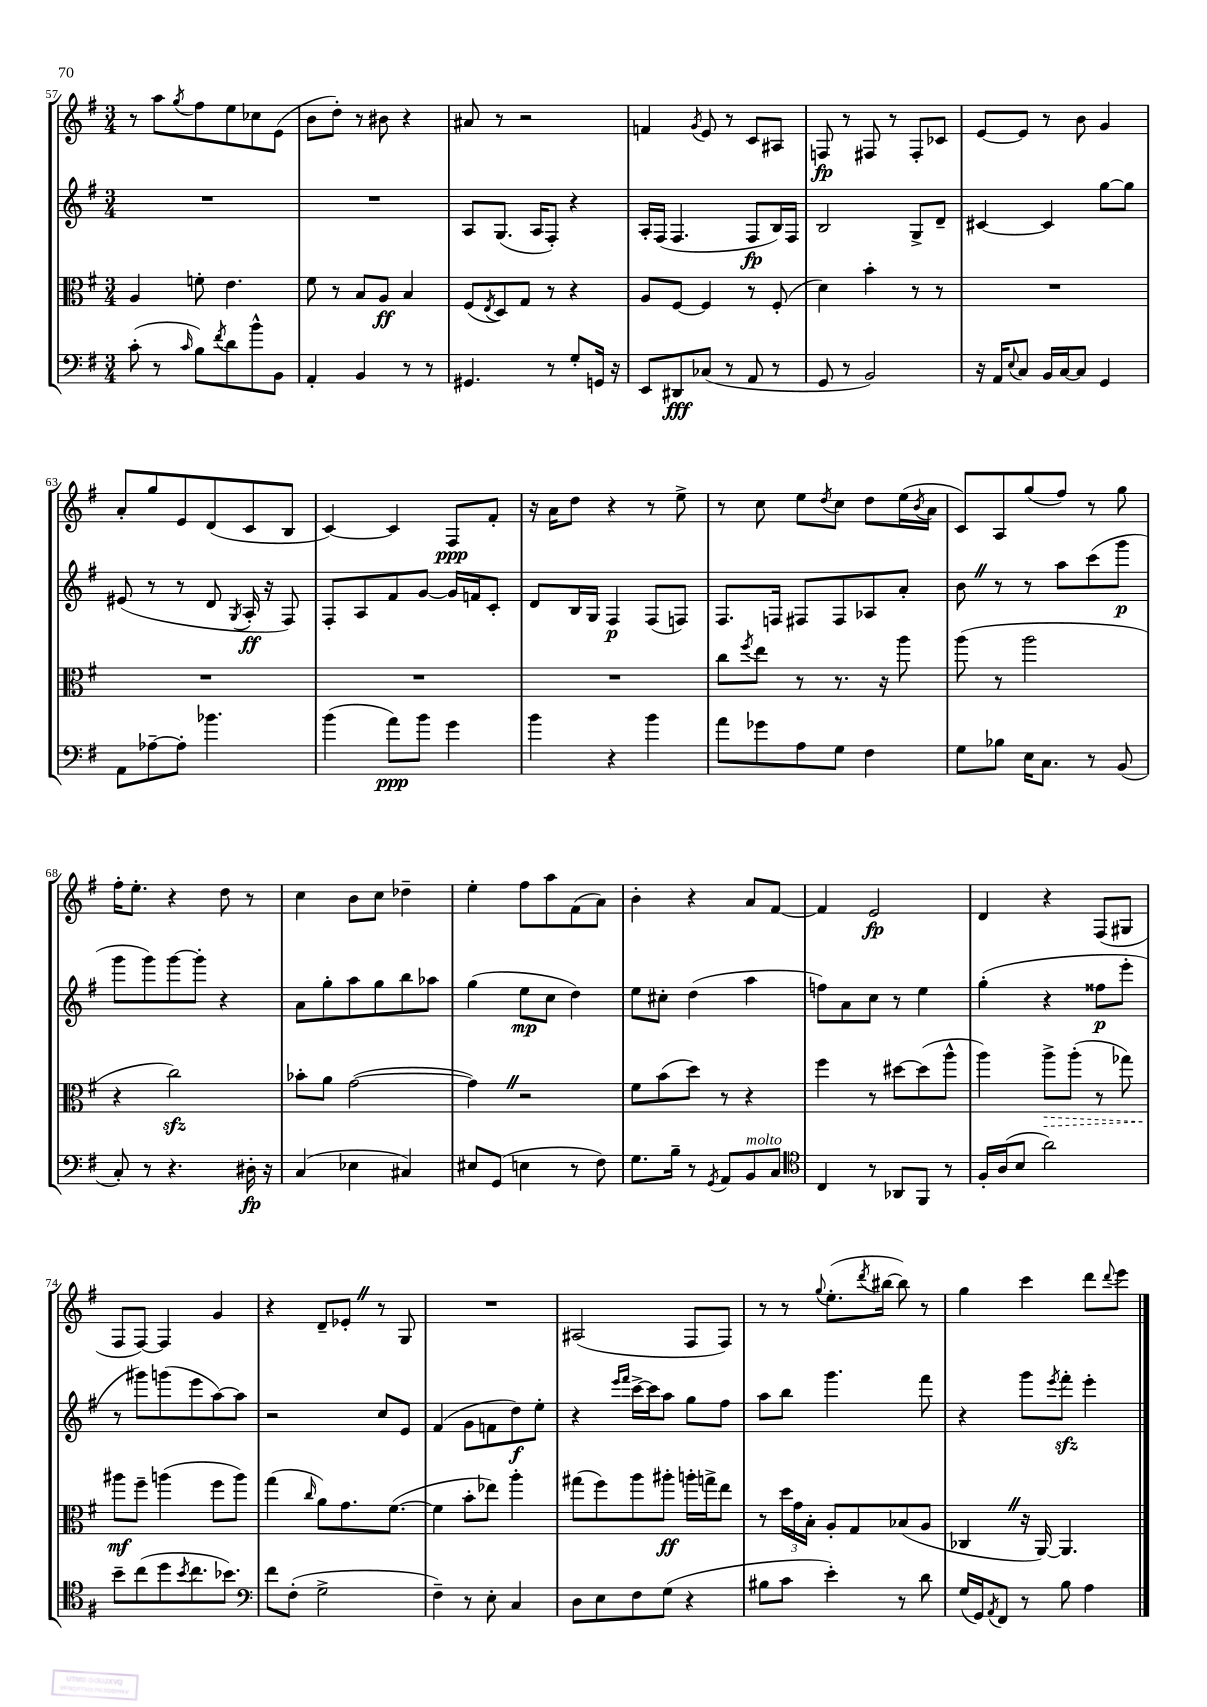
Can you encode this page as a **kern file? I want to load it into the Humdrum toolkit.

**kern	**dynam	**kern	**dynam	**kern	**dynam	**kern	**dynam
*part4	*part4	*part3	*part3	*part2	*part2	*part1	*part1
*staff4	*staff4	*staff3	*staff3	*staff2	*staff2	*staff1	*staff1
*clefF4	*	*clefC3	*	*clefG2	*	*clefG2	*
*k[f#]	*	*k[f#]	*	*k[f#]	*	*k[f#]	*
*M3/4	*	*M3/4	*	*M3/4	*	*M3/4	*
=57	=57	=57	=57	=57	=57	=57	=57
(8c'\	.	4A/	.	2.r	.	8r	.
8r	.	.	.	.	.	8aa\L	.
16qqc/	.	.	.	.	.	8qgg/	.
8B\L)	.	8fn'\	.	.	.	8ff#\	.
8qf#/	.	.	.	.	.	.	.
8d\	.	4.e\	.	.	.	8ee\	.
8b^^\	.	.	.	.	.	8cc-X\	.
8BB\J	.	.	.	.	.	(8e\J	.
=58	=58	=58	=58	=58	=58	=58	=58
4AA'/	.	8f#\	.	2.r	.	8b\L	.
.	.	8r	.	.	.	8dd'\J)	.
4BB/	.	8B/L	.	.	.	8r	.
.	.	8A/J	ff	.	.	8b#X\	.
8r	.	4B/	.	.	.	4r	.
8r	.	.	.	.	.	.	.
=59	=59	=59	=59	=59	=59	=59	=59
4.GG#X/	.	(8F#/L	.	8A/L	.	8a#X/	.
.	.	8qE/	.	.	.	.	.
.	.	8D/)	.	(8.G/J	.	8r	.
.	.	8G/J	.	.	.	2r	.
.	.	.	.	16A/KL	.	.	.
8r	.	8r	.	8F#'/J)	.	.	.
8G'/L	.	4r	.	4r	.	.	.
16GGn/Jk	.	.	.	.	.	.	.
16r	.	.	.	.	.	.	.
=60	=60	=60	=60	=60	=60	=60	=60
8EE/L	.	8A/L	.	16A'/LL	.	4fn/	.
.	.	.	.	(16F#/JJ	.	.	.
8DD#X/	fff	[8F#/J	.	4.F#/	.	.	.
.	.	.	.	.	.	8qg/	.
(8C-X/J	.	4F#/]	.	.	.	8e/	.
8r	.	.	.	.	.	8r	.
8AA/	.	8r	.	8F#/L	fp	8c/L	.
8r	.	(8F#'/	.	16B/L)	.	8A#X/J	.
.	.	.	.	16F#/JJ	.	.	.
=61	=61	=61	=61	=61	=61	=61	=61
8GG/	.	4d\)	.	2B/	.	8Fn/	fp
8r	.	.	.	.	.	8r	.
2BB/)	.	4b'\	.	.	.	8F#X/	.
.	.	.	.	.	.	8r	.
.	.	8r	.	8G^/L	.	8F#'/L	.
.	.	8r	.	8d~/J	.	8c-X/J	.
=62	=62	=62	=62	=62	=62	=62	=62
16r	.	2.r	.	[4c#X/	.	[8e/L	.
16AA/KL	.	.	.	.	.	.	.
8qqE/	.	.	.	.	.	.	.
8C/J	.	.	.	.	.	8e/J]	.
16BB/LL	.	.	.	4c#/]	.	8r	.
[16C/J	.	.	.	.	.	.	.
8C/J]	.	.	.	.	.	8b\	.
4GG/	.	.	.	[8gg\L	.	4g/	.
.	.	.	.	8gg\J]	.	.	.
!!LO:LB:g=z
=63	=63	=63	=63	=63	=63	=63	=63
8AA\L	.	2.r	.	(8e#X/	.	8a'/L	.
[8A-X~\	.	.	.	8r	.	8gg/	.
8A-'\J]	.	.	.	8r	.	8e/	.
4.b-X\	.	.	.	8d/	.	(8d/	.
.	.	.	.	8qG/	.	.	.
.	.	.	.	16A'/	ff	8c/	.
.	.	.	.	16r	.	.	.
.	.	.	.	8F#/)	.	8B/J	.
=64	=64	=64	=64	=64	=64	=64	=64
(4b\	.	2.r	.	8F#'/L	.	[4c/)	.
.	.	.	.	8A/	.	.	.
8a\L)	ppp	.	.	8f#/	.	4c/]	.
8b\J	.	.	.	[8g/J	.	.	.
4g\	.	.	.	16g/LL]	.	8F#/L	ppp
.	.	.	.	16fn/J	.	.	.
.	.	.	.	8c'/J	.	8f#'/J	.
=65	=65	=65	=65	=65	=65	=65	=65
4b\	.	2.r	.	8d/L	.	16r	.
.	.	.	.	.	.	16a\KL	.
.	.	.	.	16B/L	.	8dd\J	.
.	.	.	.	16G/JJ	.	.	.
4r	.	.	.	4F#/	p	4r	.
4b\	.	.	.	(8F#/L	.	8r	.
.	.	.	.	8Fn/J)	.	8ee^\	.
=66	=66	=66	=66	=66	=66	=66	=66
8a\L	.	8cc\L	.	8.F#/L	.	8r	.
.	.	8qff#/	.	.	.	.	.
8g-X\	.	8ee\J	.	.	.	8cc\	.
.	.	.	.	16Fn/Jk	.	.	.
8A\	.	8r	.	8F#X/L	.	8ee\L	.
.	.	.	.	.	.	8qdd/	.
8G\J	.	8.r	.	8F#/	.	8cc\J	.
4F#\	.	.	.	8A-X/	.	8dd\L	.
.	.	16r	.	.	.	.	.
.	.	8aa\	.	8a'/J	.	(16ee\L	.
.	.	.	.	.	.	8qb/	.
.	.	.	.	.	.	16a\JJ	.
=67	=67	=67	=67	=67	=67	=67	=67
8G\L	.	(8aa\	.	8bZ\	.	8c/L)	.
8B-X\J	.	8r	.	8r	.	8A/	.
16E\KL	.	2aa\	.	8r	.	(8gg/	.
8.C\J	.	.	.	.	.	.	.
.	.	.	.	8aa\L	.	8ff#/J)	.
8r	.	.	.	(8ccc\	.	8r	.
(8BB/	.	.	.	8ggg\J	p	8gg\	.
!!LO:LB:g=z
=68	=68	=68	=68	=68	=68	=68	=68
8C'/)	.	4r	.	8ggg\L	.	16ff#'\KL	.
.	.	.	.	.	.	8.ee'\J	.
8r	.	.	.	8ggg\)	.	.	.
4.r	.	2cczz\)	.	[8ggg\	.	4r	.
.	.	.	.	8ggg'\J]	.	.	.
.	.	.	.	4r	.	8dd\	.
16D#X'\	fp	.	.	.	.	8r	.
16r	.	.	.	.	.	.	.
=69	=69	=69	=69	=69	=69	=69	=69
(4C/	.	8b-X'\L	.	8a\L	.	4cc\	.
.	.	8a\J	.	8gg'\	.	.	.
4E-X\	.	([2g\	.	8aa\	.	8b\L	.
.	.	.	.	8gg\	.	8cc\J	.
4C#X/)	.	.	.	8bb\	.	4dd-X~\	.
.	.	.	.	8aa-X\J	.	.	.
=70	=70	=70	=70	=70	=70	=70	=70
8E#X/L	.	4gZ\])	.	(4gg\	.	4ee'\	.
(8GG/J	.	.	.	.	.	.	.
4En\	.	2r	.	8ee\L	mp	8ff#\L	.
.	.	.	.	8cc\J	.	8aa\	.
8r	.	.	.	4dd\)	.	(8f#\	.
8F#\)	.	.	.	.	.	8a\J)	.
=71	=71	=71	=71	=71	=71	=71	=71
8.G\L	.	8f#\L	.	8ee\L	.	4b'\	.
.	.	(8b\	.	8cc#X'\J	.	.	.
16B~\Jk	.	.	.	.	.	.	.
8r	.	8dd\J)	.	(4dd\	.	4r	.
8qGG/	.	.	.	.	.	.	.
8AA/L	.	8r	.	.	.	.	.
!LO:TX:a:i:t=molto	!	!	!	!	!	!	!
8BB/	.	4r	.	4aa\	.	8a/L	.
8C/J	.	.	.	.	.	[8f#/J	.
=72	=72	=72	=72	=72	=72	=72	=72
*clefC4	*	*	*	*	*	*	*
4C/	.	4ff#\	.	8ffn\L)	.	4f#/]	.
.	.	.	.	8a\	.	.	.
8r	.	8r	.	8cc\J	.	2e/	fp
8AA-X/L	.	[8dd#X\L	.	8r	.	.	.
8FF#/J	.	(8dd#\]	.	4ee\	.	.	.
8r	.	8aa^^\J	.	.	.	.	.
=73	=73	=73	=73	=73	=73	=73	=73
16F#'/LL	.	4aa\)	.	(4gg'\	.	4d/	.
(16A/J	.	.	.	.	.	.	.
8B/J	.	.	.	.	.	.	.
!	!	!	!LO:HP:b	!	!	!	!
2a\)	.	8aa^\L	>	4r	.	4r	.
.	.	(8aa'\J	.	.	.	.	.
.	.	8r	.	8ff##X\L	p	(8F#/L	.
.	.	8gg-X\)	.	8eee'\J	.	8G#X/J	.
!!LO:LB:g=z
=74	=74	=74	=74	=74	=74	=74	=74
8b~\L	.	8aa#X\L	mf	8r	.	8F#/L	.
(8cc\	.	8ff#~\J	]	8ggg#X\L)	.	[8F#/J)	.
8dd\	.	(4aan\	.	(8gggn\	.	4F#/]	.
8qb/	.	.	.	.	.	.	.
8.cc\	.	.	.	8eee\	.	.	.
.	.	8ff#\L	.	[8aa\)	.	4g/	.
8.b-X\J)	.	.	.	.	.	.	.
.	.	8aa\J)	.	8aa\J]	.	.	.
=75	=75	=75	=75	=75	=75	=75	=75
*clefF4	*	*	*	*	*	*	*
8f#\L	.	(4gg\	.	2r	.	4r	.
(8F#'\J	.	.	.	.	.	.	.
.	.	16qqcc/	.	.	.	.	.
2G^\	.	8a\L)	.	.	.	8d~/L	.
.	.	8.g\	.	.	.	8e-X'Z/J	.
.	.	.	.	8cc/L	.	8r	.
.	.	([8.f#\J	.	.	.	.	.
.	.	.	.	8e/J	.	8G/	.
=76	=76	=76	=76	=76	=76	=76	=76
4F#~\)	.	4f#\]	.	(4f#/	.	2.r	.
8r	.	8b'\L	.	8g\L	.	.	.
8E'\	.	8ee-X\J)	.	8fn\	.	.	.
4C/	.	4aa'\	.	8dd\)	f	.	.
.	.	.	.	8ee'\J	.	.	.
=77	=77	=77	=77	=77	=77	=77	=77
8D\L	.	(8gg#X\L	.	4r	.	(2A#X/	.
8E\	.	8ff#\)	.	.	.	.	.
.	.	.	.	16qqeee/LL	.	.	.
.	.	.	.	16qqfff#/JJ	.	.	.
8F#\	.	8aa\	.	[16ccc^\LL	.	.	.
.	.	.	.	16ccc\J]	.	.	.
(8G\J	.	8aa#X'\J	ff	8aa\J	.	.	.
4r	.	16aan'\LL	.	8gg\L	.	8F#/L	.
.	.	16ggn^\J	.	.	.	.	.
.	.	8ee\J	.	8ff#\J	.	8F#/J)	.
=78	=78	=78	=78	=78	=78	=78	=78
8B#X\L	.	8r	.	8aa\L	.	8r	.
8c\J	.	24dd\LL	.	8bb\J	.	8r	.
.	.	24g\	.	.	.	.	.
.	.	24B'\JJ	.	.	.	.	.
.	.	.	.	.	.	8qqgg/	.
4e'\)	.	8A'/L	.	4.ggg\	.	(8.ee'\L	.
.	.	8G/	.	.	.	.	.
.	.	.	.	.	.	8qddd/	.
.	.	.	.	.	.	[16bb#X\Jk	.
8r	.	(8B-X/	.	.	.	8bb#\])	.
8d\	.	8A/J	.	8fff#\	.	8r	.
=79	=79	=79	=79	=79	=79	=79	=79
(16G/LL	.	4C-XZ/	.	4r	.	4gg\	.
16GG/J)	.	.	.	.	.	.	.
8qAA/	.	.	.	.	.	.	.
8FF#/J	.	.	.	.	.	.	.
8r	.	16r	.	8ggg\L	.	4ccc\	.
.	.	[16AA/)	.	.	.	.	.
.	.	.	.	8qeee/	.	.	.
8B\	.	4.AA/]	.	8fff#zz'\J	.	.	.
4A\	.	.	.	4eee'\	.	8ddd\L	.
.	.	.	.	.	.	8qqddd/	.
.	.	.	.	.	.	8eee\J	.
==	==	==	==	==	==	==	==
*-	*-	*-	*-	*-	*-	*-	*-
